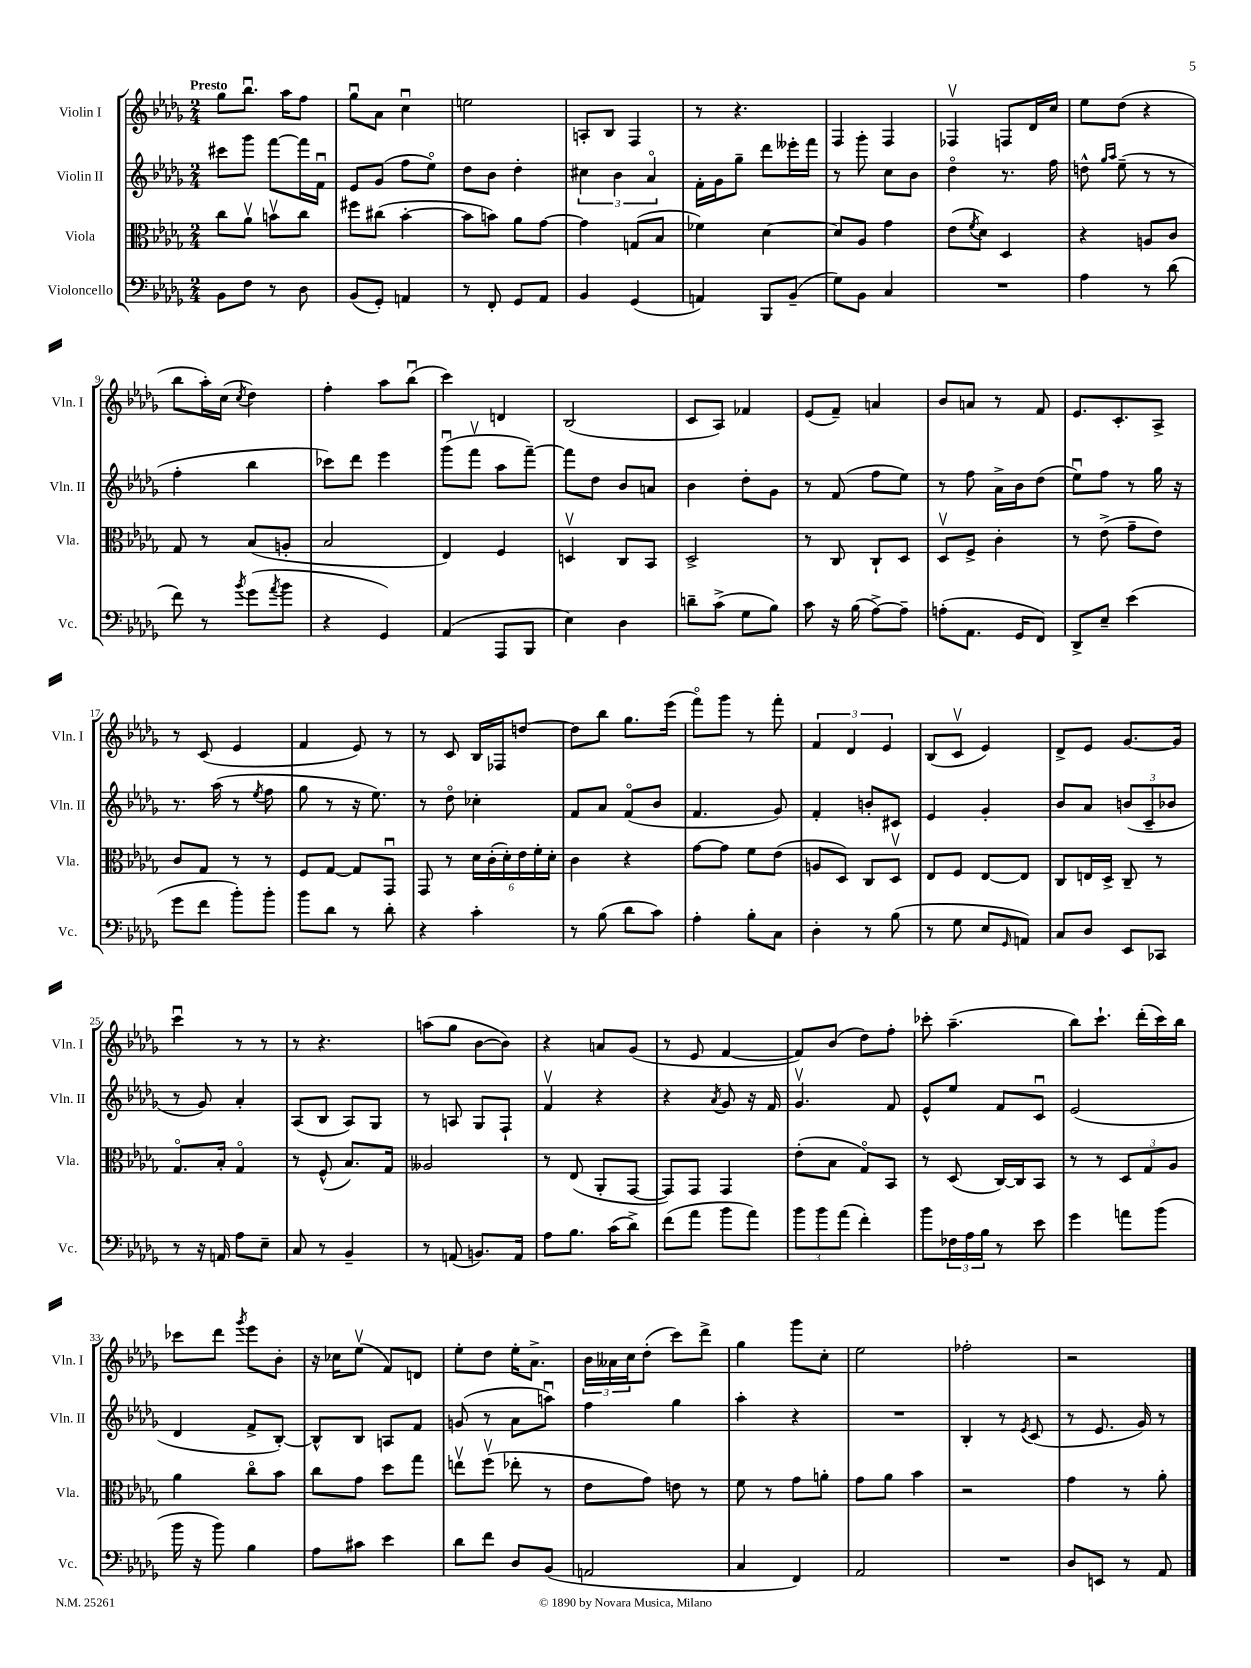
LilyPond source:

<<
\new StaffGroup <<
\new Staff = "s0" \with { instrumentName = "Violin I" shortInstrumentName = "Vln. I" } {
    \clef treble \key des \major \numericTimeSignature \time 2/4 \tempo "Presto"
    ges''8 bes''8.\downbow aes''16 f''8 |
    ges''8\downbow aes'8 c''4\downbow |
    e''2 |
    a8-. bes8 f4 |
    r8 r4. |
    f4 f4 |
    fes4\upbow f8 des'16 c''16 |
    ees''8 des''8( r4 |
    bes''8 aes''16-.) c''16( \acciaccatura { c''8 } des''4) |
    f''4-. aes''8 bes''8\downbow( |
    c'''4) d'4 |
    bes2( |
    c'8 aes8) fes'4 |
    ees'8( f'8--) a'4 |
    bes'8 a'8 r8 f'8 |
    ees'8. c'8.-. aes8-> |
    r8 c'8( ees'4 |
    f'4 ees'8) r8 |
    r8 c'8 bes16 fes16 d''8~ |
    d''8 bes''8 ges''8. ees'''16( |
    f'''8\flageolet) ges'''8 r8 f'''8-. |
    \tuplet 3/2 { f'4 des'4 ees'4 } |
    bes8( c'8\upbow ees'4) |
    des'8-> ees'8 ges'8.~ ges'16 |
    c'''4\downbow r8 r8 |
    r8 r4. |
    a''8( ges''8 bes'8~ bes'8) |
    r4 a'8 ges'8( |
    r8 ees'8 f'4~ |
    f'8) bes'8( des''8) f''8-. |
    ces'''8-. aes''4.--( |
    bes''8) c'''8.-! des'''16-.( c'''16) bes''16 |
    ces'''8 des'''8 \acciaccatura { ges'''8 } ees'''8 bes'8-. |
    r16 ces''16 ees''8\upbow( f'8) d'8 |
    ees''8-. des''8 ees''16-. aes'8.-> |
    \tuplet 3/2 { bes'16 aeses'16 c''16 } des''8-.( c'''8) des'''8-> |
    ges''4 ges'''8 c''8-. |
    ees''2 |
    fes''2-. |
    r2 \bar "|." |
}
\new Staff = "s1" \with { instrumentName = "Violin II" shortInstrumentName = "Vln. II" } {
    \clef treble \key des \major \numericTimeSignature \time 2/4
    cis'''8 ges'''8 f'''8~ f'''16 f'16\downbow |
    ees'8 ges'8( f''8 ees''8\flageolet) |
    des''8 bes'8 des''4-. |
    \tuplet 3/2 { cis''4 bes'4 aes'4\flageolet } |
    f'16-. ges'16 ges''8-- des'''8 eeses'''16-. f'''16 |
    r8 ges'''8-. c''8 bes'8 |
    des''4\flageolet r8. f''16 |
    d''8-^ \grace { ges''16 aes''16 } ees''8--( r8 r8 |
    f''4-. bes''4 |
    ces'''8) des'''8 ees'''4 |
    ges'''8\downbow( f'''8\upbow aes''8 f'''8~--) |
    f'''8 des''8 bes'8 a'8 |
    bes'4 des''8-. ges'8 |
    r8 f'8( f''8 ees''8) |
    r8 f''8 aes'16-> bes'16 des''8( |
    ees''8\downbow) f''8 r8 ges''16 r16 |
    r8. aes''16( r8 \acciaccatura { ees''8 } f''8 |
    ges''8 r8 r16 ees''8.) |
    r8 des''8\flageolet ces''4-. |
    f'8 aes'8 f'8\flageolet( bes'8 |
    f'4. ges'8) |
    f'4-. b'8-. cis'8 |
    ees'4 ges'4-. |
    bes'8 aes'8 \tuplet 3/2 { b'8( c'8-- bes'8 } |
    r8 ges'8) aes'4-. |
    aes8( bes8 aes8) ges8 |
    r8 a8 ges8 f8-! |
    f'4\upbow r4 |
    r4 \acciaccatura { aes'8 } ges'8 r16 f'16 |
    ges'4.\upbow f'8 |
    ees'8-^ ees''8 f'8 c'8\downbow |
    ees'2( |
    des'4 f'8-> bes8~-.) |
    bes8-^ bes8 a8 f'8 |
    g'8( r8 aes'8 a''8\downbow) |
    f''4 ges''4 |
    aes''4-. r4 |
    R2 |
    bes4-. r8 \acciaccatura { ees'8 } c'8( |
    r8 ees'8. ges'16) r8 \bar "|." |
}
\new Staff = "s2" \with { instrumentName = "Viola" shortInstrumentName = "Vla." } {
    \clef alto \key des \major \numericTimeSignature \time 2/4
    c''8 aes'8\upbow b'8\upbow c''8 |
    fis''8 cis''8( bes'4~-. |
    bes'8 b'8) aes'8 ges'8~ |
    ges'4 g8( bes8 |
    fes'4) des'4~ |
    des'8 aes8 ges'4 |
    ees'8( \acciaccatura { f'8 } des'8) des4 |
    r4 a8 c'8 |
    ges8 r8 bes8( a8-. |
    bes2 |
    ees4) f4 |
    d4\upbow c8 bes,8 |
    des2-> |
    r8 c8 c8-! des8 |
    des8\upbow f8-> c'4-. |
    r8 ees'8->( ges'8-- ees'8) |
    c'8 ges8 r8 r8 |
    f8 ges8~ ges8 ges,8\downbow |
    ges,8 r8 \tuplet 6/4 { des'16 c'16-.( des'16-.) ees'16 f'16-. des'16-. } |
    c'4 r4 |
    ges'8~ ges'8 f'8 ees'8( |
    a8 des8) c8 des8\upbow |
    ees8 f8 ees8~ ees8 |
    c8 e16 des16-> c8-- r8 |
    ges8.\flageolet bes16-. ges4\flageolet |
    r8 f8-^( bes8.) ges16 |
    aeses2 |
    r8 ees8( aes,8-. ges,8~ |
    ges,8) ges,8 ges,4 |
    ees'8-.( bes8 ges8\flageolet) bes,8 |
    r8 des8( c16~) c16 bes,8 |
    r8 r8 \tuplet 3/2 { des8 ges8 aes8 } |
    aes'4 c''8\flageolet bes'8 |
    c''8 ges'8 des''8 ges''8 |
    e''8\upbow f''8\upbow( ees''8-. r8 |
    ees'8 ges'8) e'8 r8 |
    f'8 r8 ges'8 a'8-. |
    ges'8 aes'8 bes'4 |
    r2 |
    ges'4 r8 aes'8-. \bar "|." |
}
\new Staff = "s3" \with { instrumentName = "Violoncello" shortInstrumentName = "Vc." } {
    \clef bass \key des \major \numericTimeSignature \time 2/4
    bes,8 f8 r8 des8 |
    bes,8( ges,8-.) a,4 |
    r8 f,8-. ges,8 aes,8 |
    bes,4 ges,4( |
    a,4) bes,,8 bes,8--( |
    ges8) bes,8 c4 |
    R2 |
    aes4 r8 des'8( |
    f'8) r8 \acciaccatura { bes'8 } ges'8( \acciaccatura { aes'8 } bes'8 |
    r4 ges,4) |
    aes,4( aes,,8 bes,,8 |
    ees4) des4 |
    d'8-- c'8->( ges8 bes8) |
    c'8 r16 bes16( aes8~->) aes8-- |
    a8-.( aes,8. ges,16 f,8) |
    des,8-> ees8-- ees'4( |
    ges'8 f'8 bes'8-.) bes'8-. |
    bes'8 des'8 r8 des'8-. |
    r4 c'4-. |
    r8 bes8( des'8 c'8) |
    aes4-. bes8-. c8 |
    des4-. r8 bes8( |
    r8 ges8 ees8 \grace { ges,16 } a,8) |
    c8 des8 ees,8 ces,8 |
    r8 r16 a,16 aes8 ees8-- |
    c8 r8 bes,4-- |
    r8 a,8( b,8.) a,16 |
    aes8 bes8. c'16( des'8->) |
    f'8( aes'8 bes'8 aes'8) |
    \tuplet 3/2 { bes'8 bes'8 aes'8( } f'4-.) |
    bes'8 \tuplet 3/2 { fes16 aes16 bes16 } r8 ees'8 |
    ges'4 a'8 bes'8( |
    bes'16 r16 bes'8) bes4 |
    aes8 cis'8 ees'4 |
    des'8 f'8 des8 bes,8( |
    a,2 |
    c4 f,4) |
    aes,2 |
    R2 |
    des8 e,8 r8 aes,8 \bar "|." |
}
>>
>>
